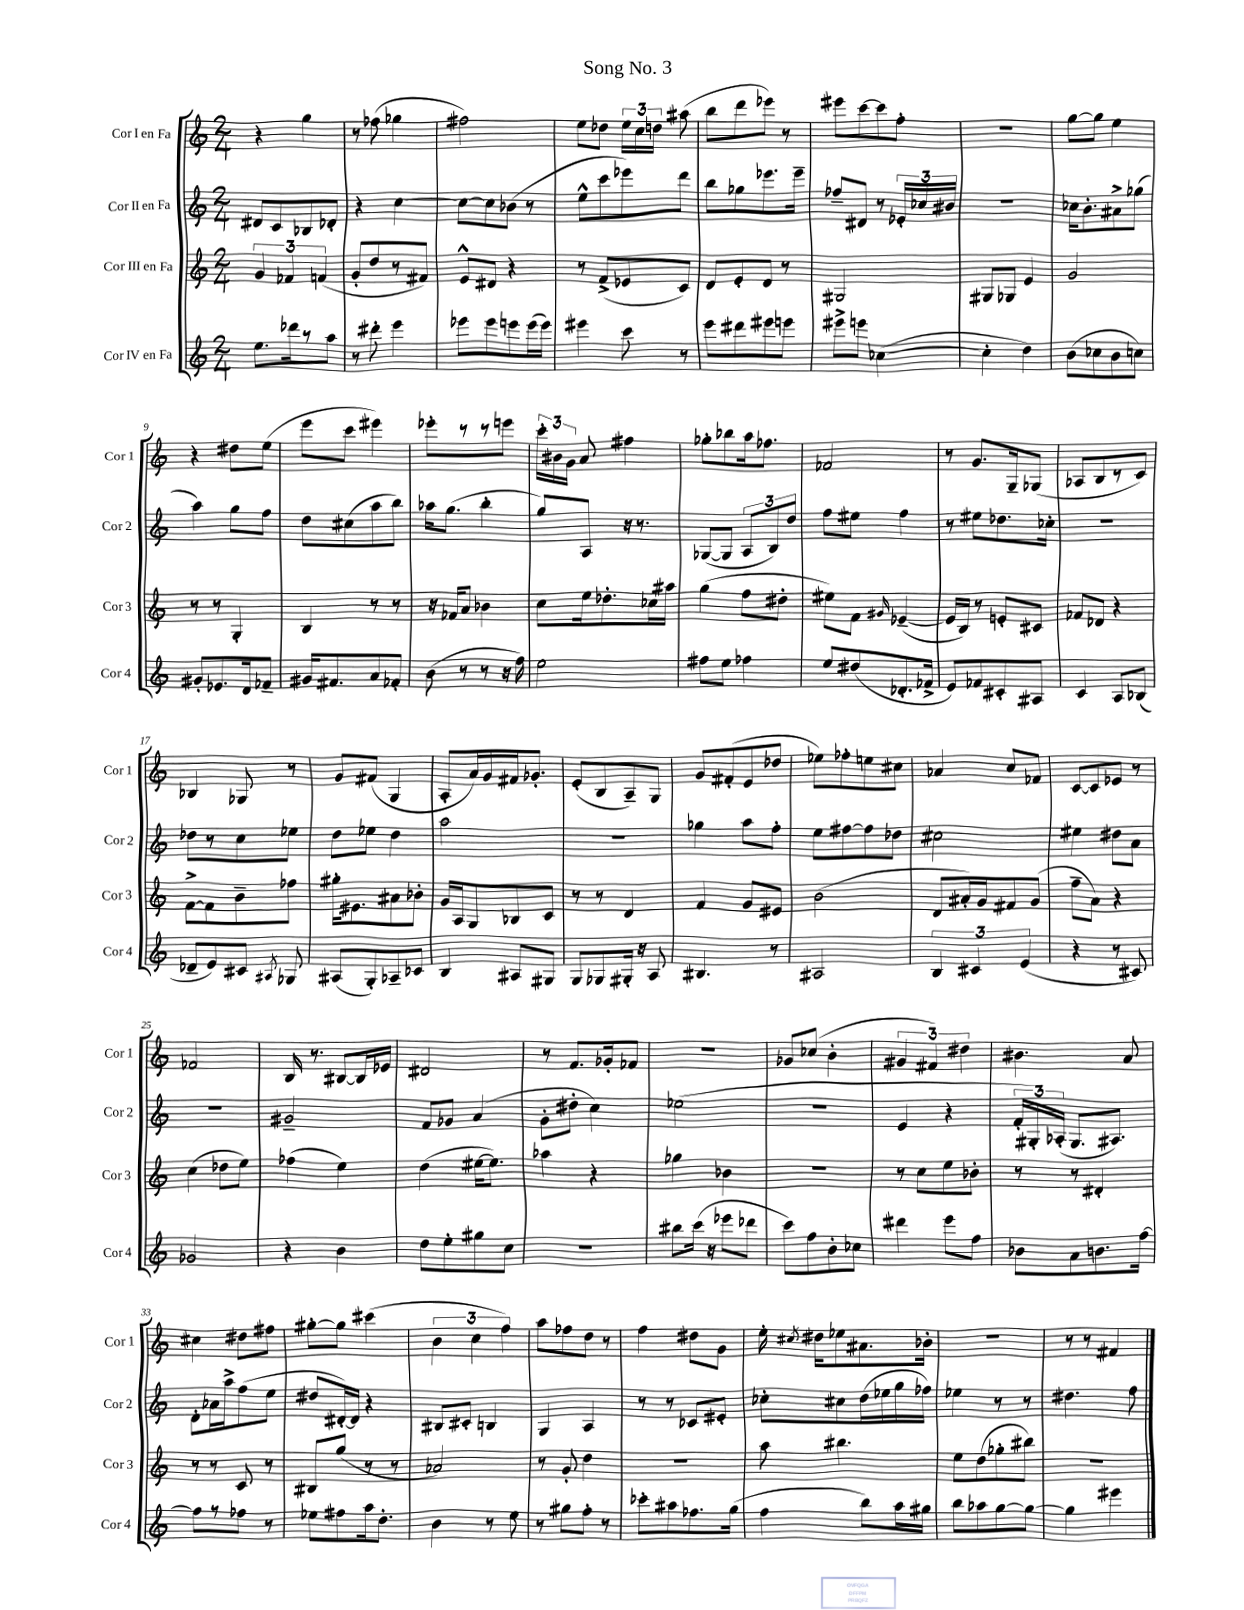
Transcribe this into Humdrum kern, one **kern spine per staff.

**kern	**kern	**kern	**kern
*staff4	*staff3	*staff2	*staff1
*clefG2	*clefG2	*clefG2	*clefG2
*k[]	*k[]	*k[]	*k[]
*M2/4	*M2/4	*M2/4	*M2/4
8.ee\L	6g/	8d#/L	4r
.	.	8c/	.
.	6f-/	.	.
16ddd-\k	.	.	.
8r	.	8B-/	4gg\
.	(6f/	.	.
8aa\J	.	8d-'/J	.
=	=	=	=
8r	8g'/L	4r	8r
8ddd#'\	8dd/	.	(8ff-\
4eee\	8r	[4cc\	4gg-\
.	8f#/J)	.	.
=	=	=	=
8eee-\L	8e^^/L	8cc\_L	2ff#\)
8eee-\	8d#/J	8cc\]	.
8eee\	4r	(8b-\J	.
(16eee\L	.	8r	.
16eee\JJ)	.	.	.
=	=	=	=
4eee#\	8r	8ee^^\L	8ee\L
.	(8f^/L	8ccc\	8dd-\J
8ccc\	8e-/	8eee-\)	24ee\LL
.	.	.	24cc\
.	.	.	24dd\JJ
8r	8c/J)	8ddd\J	(8aa#\
=	=	=	=
8eee\L	8d/L	8bb\L	8bb\L
8ddd#\	8e'/	8gg-\	8ddd\
8eee#\	8d/J	8.eee-\	8eee-\J)
8eee\J	8r	.	8r
.	.	16eee-~\Jk	.
=	=	=	=
8eee#^\L	2G#/	8ff-~/L	8eee#\L
8eee\J	.	8d#/J	[8ccc\
([4cc-\	.	8r	8ccc\]
.	.	24e-'/LL	8ff'\J
.	.	24cc-/	.
.	.	24b#/JJ	.
=	=	=	=
4cc-'\]	8G#/L	2r	2r
.	8G-/J	.	.
4dd\)	4e/	.	.
=	=	=	=
(8b\L	2g/	16cc-\LK	[8gg\L
.	.	8.b'\	.
8cc-\	.	.	8gg\]J
8b\	.	8a#^\	4ee\
8cc\J)	.	(8gg-\J	.
=	=	=	=
8g#'/L	8r	4aa\)	4r
8.e-/	8r	.	.
.	4G'/	8gg\L	8dd#\L
16d/k	.	.	.
8f-~/J	.	8ff\J	(8ee\J
=	=	=	=
16g#/LK	4B/	8dd\L	8eee\L
8.f#/	.	.	.
.	.	(8cc#\	8ccc\J
8a/	8r	8aa\	4eee#\)
8f-'/J	8r	8bb\J)	.
=	=	=	=
(8b\	16r	16aa-\LK	8eee-'\L
.	16f-/LK	(8.gg\J	.
8r	8a/J	.	8r
8r	4b-\	4bb'\	8r
16r	.	.	8eee\J
16ff\)	.	.	.
=	=	=	=
2ee\	8cc\L	8gg/L)	24ccc'\LL
.	.	.	24b#\
.	.	.	24g\JJ
.	16ee\k	8A/J	8a/
.	8.dd-'\	.	.
.	.	16r	4ff#\
.	.	8.r	.
.	16cc-\L	.	.
.	16aa#\JJ	.	.
=	=	=	=
8ff#\L	(4gg\	([8G-/L	8gg-'\L
8ee\J	.	8G-/]J	8bb-\
4ff-\	8ff\L	12A/L	16aa\k
.	.	.	8.ff-\J
.	.	12B/)	.
.	8dd#'\J	.	.
.	.	12dd/J	.
=	=	=	=
8ee/L	8ee#\L)	8ff\L	2f-/
(8dd#/	8f\J	8ee#\J	.
.	16qqg#/	.	.
8.d-'/	([4e-~/	4ff\	.
16f-^/Jk	.	.	.
=	=	=	=
8e/L)	16e-/]LL	8r	8r
.	16B/JJ)	.	.
8f-/	8r	8ee#\L	8.g/L
8c#'/	8e'/L	8.dd-\	.
.	.	.	16G~/k
8A#/J	8c#/J	.	(8G-/J
.	.	16cc-'\Jk	.
=	=	=	=
4c/	8f-/L	2r	8A-/L
.	8d-/J	.	8B/
8A/L	4r	.	8r
(8B-/J	.	.	8c/J)
=	=	=	=
8d-~/L	[8f^\L	8dd-\L	4B-/
8e/)	8f\]	8r	.
8c#/J	8b~\	8cc\	8G-/
8qA#/	.	.	.
8G-/	8ff-\J	8ee-\J	8r
=	=	=	=
(8A#/L	16gg#'\LK	8dd\L	8g/L
.	8.e#\	.	.
8G'/)	.	8ee-\J	(8f#/J
8A-~/	8a#\	4dd\	4G/
8c-/J	8b-'\J	.	.
=	=	=	=
4B/	16g/LL	2aa\	8A'/L
.	16A/J	.	.
.	8G/	.	16a/L)
.	.	.	16g/
8A#/L	8B-/	.	16f#/J
.	.	.	8.g-'/J
8G#/J	8c/J	.	.
=	=	=	=
8G/L	8r	2r	(8e'/L
8G-/	8r	.	8B/
16G#'/Jk	4d/	.	8A~/)
16r	.	.	.
8A/	.	.	8G/J
=	=	=	=
4.B#/	4f/	4gg-\	8g/L
.	.	.	(8f#'/
.	8g/L	8aa\L	8e/
8r	8e#/J	8ff'\J	8dd-/J
=	=	=	=
2A#/	(2b\	8ee\L	8ee-\L)
.	.	[8ff#\	8ff-'\
.	.	8ff#\]	8ee\
.	.	8dd-\J	8cc#\J
=	=	=	=
6B/	8d/L	2cc#\	4a-/
.	16a#'/L)	.	.
6c#/	.	.	.
.	16g/J	.	.
.	8f#/	.	8cc/L
(6e/	.	.	.
.	(8g/J	.	8f-/J
=	=	=	=
4r	8ff~\L	4ee#\	[8c/L
.	8a\J)	.	8c/]
8r	4r	8dd#\L	8e-/J
8c#/)	.	8a\J	8r
=	=	=	=
2g-/	(4cc\	2r	2f-/
.	8dd-\L	.	.
.	8ee\J)	.	.
=	=	=	=
4r	(4ff-\	2g#~/	16B/
.	.	.	8.r
4b\	4ee\)	.	[8B#/L
.	.	.	16B#/]L
.	.	.	16e-/JJ
=	=	=	=
8dd\L	(4dd\	8f/L	2d#/
8ee'\	.	8g-/J	.
8gg#\	[16ee#\LK	(4a/	.
.	8.ee#\]J)	.	.
8cc\J	.	.	.
=	=	=	=
2r	4aa-\	8g'\L	8r
.	.	8dd#'\J	8.f/L
.	4r	4cc\)	.
.	.	.	16g-'/k
.	.	.	8f-/J
=	=	=	=
8bb#\L	4gg-\	(2ee-\	2r
(16ccc\Jk	.	.	.
16r	.	.	.
8eee-\L	4b-\	.	.
8ddd-\J	.	.	.
=	=	=	=
8ccc\L)	2r	2r	8g-/L
8ff\	.	.	(8cc-/J
8b'\	.	.	4b'\
8cc-\J	.	.	.
=	=	=	=
4ddd#\	8r	4e/	6g#/
.	8cc\L	.	.
.	.	.	6f#/)
8eee\L	8ee\	4r	.
.	.	.	6dd#\
8ff\J	8b-'\J	.	.
=	=	=	=
8b-\L	8r	24f'/LL	4.b#\
.	.	24G#'/)	.
.	.	(24A-'/JJ	.
8a\	8r	8.G#/L	.
8.b\	4d#'/	.	.
.	.	8.A#/J)	.
.	.	.	8a/
[16ff\Jk	.	.	.
=	=	=	=
8ff\]L	8r	8d'\L	4cc#\
8r	8r	16a-\L	.
.	.	16aa^\J	.
8ff-\J	8c/	(8ff\	8dd#\L
8r	8r	8ee\J	8ff#\J
=	=	=	=
8ee-\L	8B#/L	8dd#/L	[8gg#'\L
8ff#\	(8gg/J	[16d#'/L)	8gg#\]J
.	.	16d#/]JJ	.
16aa\k	8r	4r	(4ccc#\
8.dd'\J	.	.	.
.	8r	.	.
=	=	=	=
4b\	2a-/)	8B#/L	6b\
.	.	8c#'/J	.
.	.	.	6cc\
8r	.	4B/	.
.	.	.	6ff\)
8ee\	.	.	.
=	=	=	=
8r	8r	4G/	8aa\L
8gg#\L	8g'/	.	8ff-\
8ff'\J	4dd\	4A/	8dd\J
8r	.	.	8r
=	=	=	=
8ccc-'\L	2r	8r	4ff\
8aa#\	.	8r	.
8.ff-\	.	8c-/L	8dd#\L
.	.	8e#'/J	8g\J
(16gg\Jk	.	.	.
=	=	=	=
4ff\	8aa\	8cc-'\L	16ee'\
.	.	.	8qcc#/
.	.	.	16dd#\LK
.	4.bb#\	8cc#\	8ee-\
8bb\L)	.	(16dd\L	8.a#\
.	.	16ee-\	.
16aa\L	.	16gg\	.
16gg#\JJ	.	16ff-\JJ)	16b-'\Jk
=	=	=	=
8bb\L	8ee\L	4ee-\	2r
8aa-\	(8dd\	.	.
[8gg\	8gg-'\	8r	.
8gg\_J	8bb#\J)	8r	.
=	=	=	=
4gg\]	2r	4.dd#\	8r
.	.	.	8r
4eee#\	.	.	4f#/
.	.	8ff\	.
==	==	==	==
*-	*-	*-	*-
